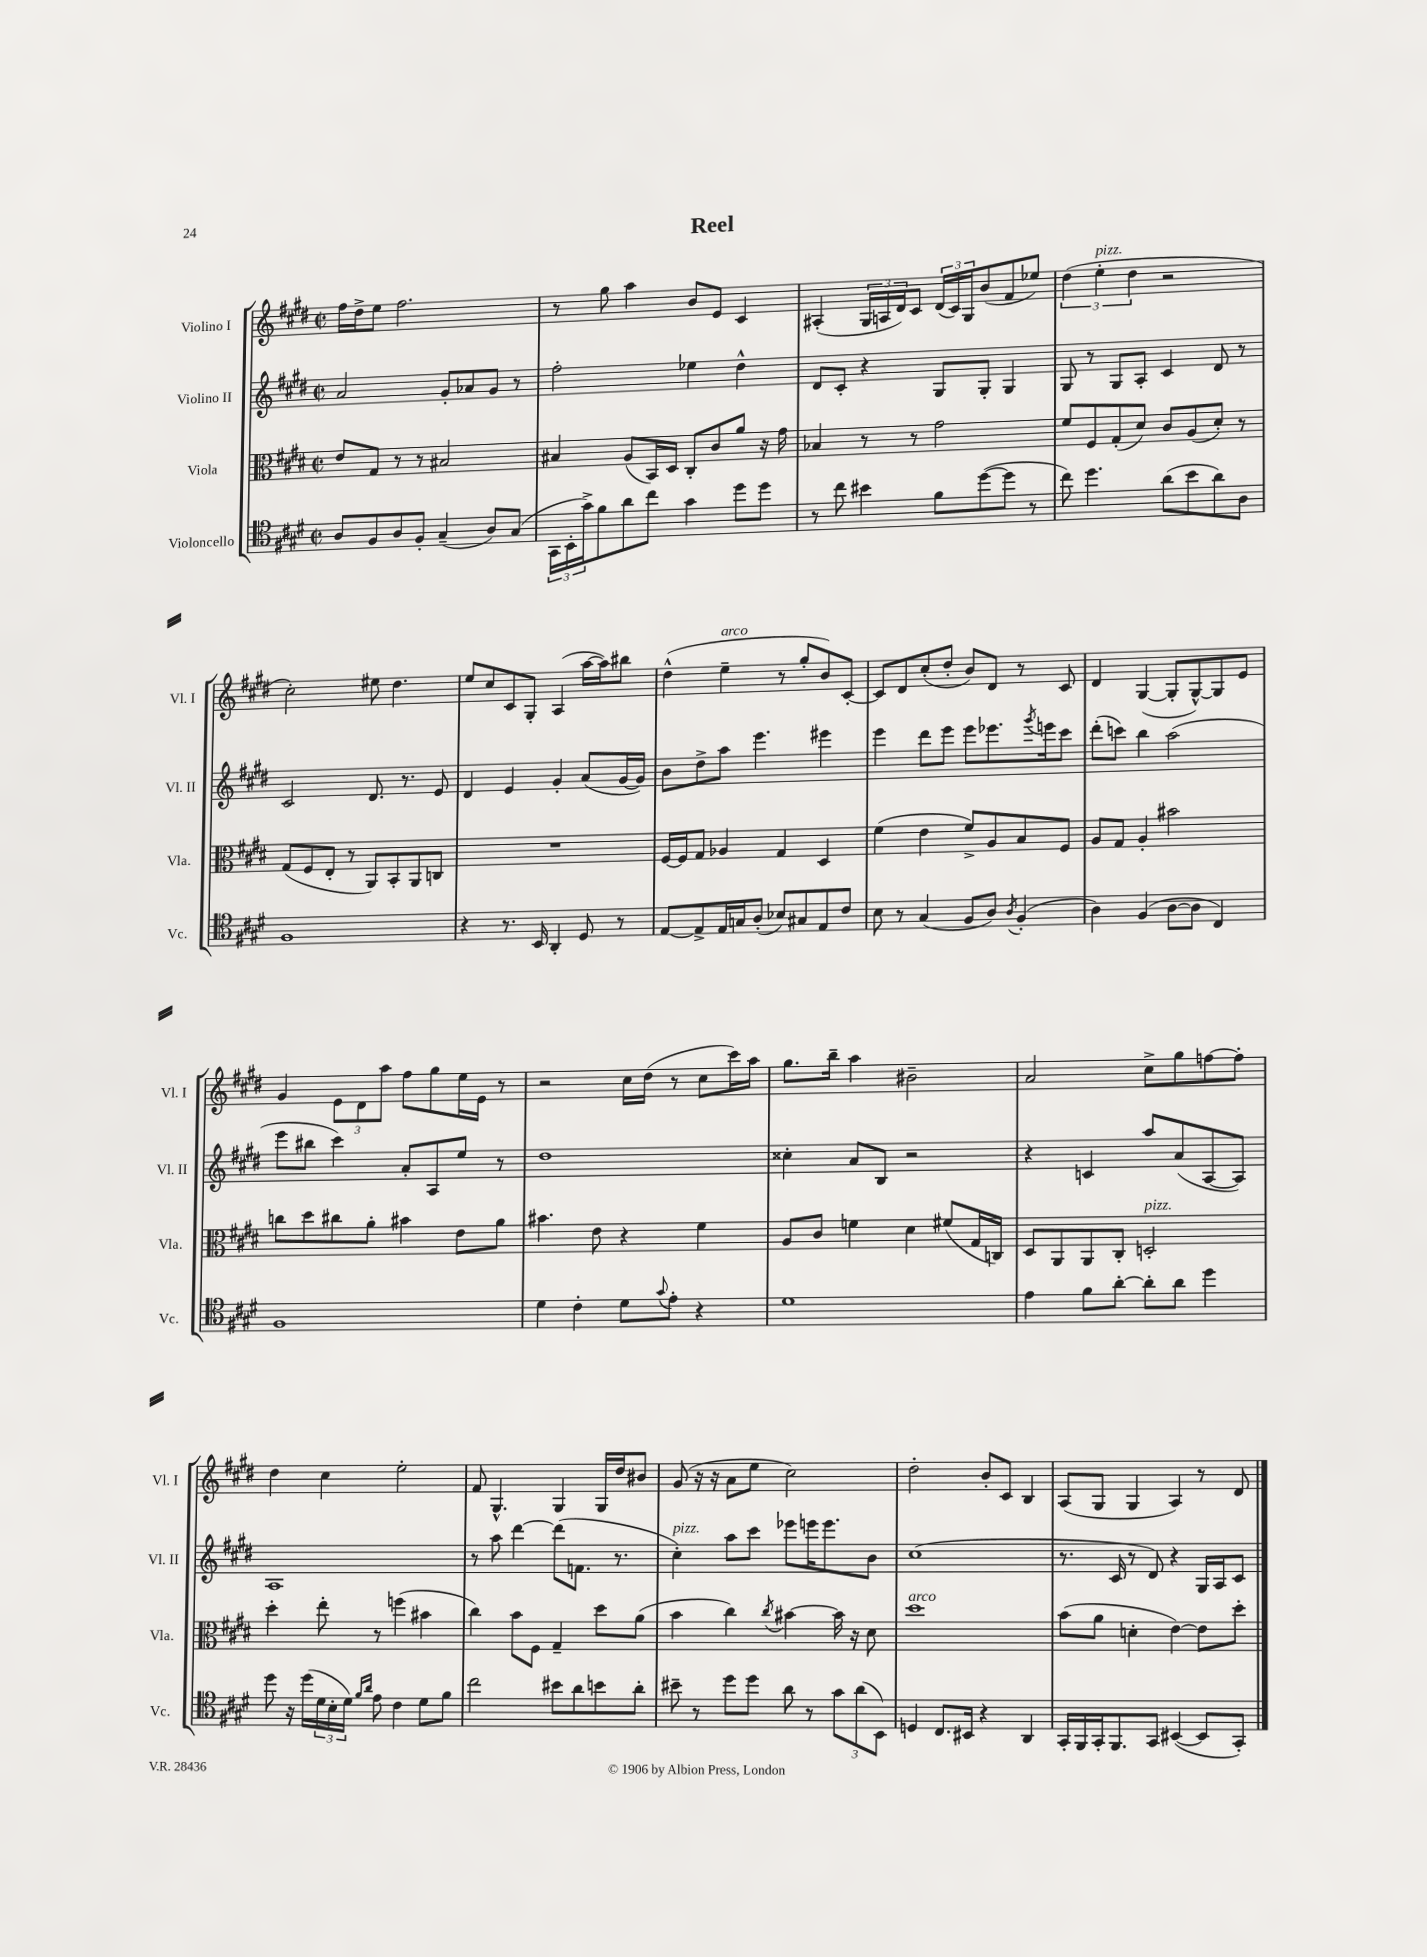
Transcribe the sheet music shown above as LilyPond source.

\header { title = "Reel" }
<<
\new StaffGroup <<
\new Staff = "s0" \with { instrumentName = "Violino I" shortInstrumentName = "Vl. I" } {
    \clef treble \key e \major \defaultTimeSignature \time 2/2
    fis''16 dis''16-> e''8 fis''2. |
    r8 gis''8 a''4 b'8 e'8 cis'4 |
    ais4-.( \tuplet 3/2 { gis16 a16 dis'16) } cis'8 \tuplet 3/2 { dis'16( cis'16) gis16 } b'8( fis'8 ees''8) |
    \tuplet 3/2 { dis''4( e''4-.^\markup { \italic "pizz." } dis''4 } r2 |
    cis''2-.) eis''8 dis''4. |
    e''8 cis''8 cis'8 gis8-. a4( a''16~ a''16) bis''8 |
    dis''4-^( e''4--^\markup { \italic "arco" } r8 gis''8-. b'8) cis'8~-. |
    cis'8 dis'8 cis''8-.( dis''8-. b'8) dis'8 r8 cis'8 |
    dis'4 gis4~( gis8-. gis8~-^) gis8 e'8 |
    gis'4 \tuplet 3/2 { e'8 dis'8 a''8 } fis''8 gis''8 e''16 e'16 r8 |
    r2 cis''16 dis''16( r8 cis''8 cis'''16) a''16 |
    gis''8. b''16-- a''4 bis'2-- |
    a'2 cis''8-> gis''8 f''8~ f''8-. |
    dis''4 cis''4 e''2-. |
    fis'8 gis4.-^ gis4 gis16 dis''16 bis'8 |
    gis'8( r16 r16 a'8 e''8 cis''2) |
    dis''2-. b'8-. cis'8 b4 |
    a8( gis8 gis4 a4) r8 dis'8 \bar "|." |
}
\new Staff = "s1" \with { instrumentName = "Violino II" shortInstrumentName = "Vl. II" } {
    \clef treble \key e \major \defaultTimeSignature \time 2/2
    a'2 gis'8-. aes'8 gis'8 r8 |
    fis''2-. ees''4 dis''4-^ |
    dis'8 cis'8-. r4 gis8 gis8-. gis4 |
    gis8 r8 gis8 a8-. cis'4 dis'8 r8 |
    cis'2 dis'8. r8. e'8 |
    dis'4 e'4 gis'4-. a'8( gis'16~ gis'16) |
    b'8 dis''8-> a''8 e'''4. eis'''4 |
    e'''4 dis'''8 e'''8 e'''8 ees'''8. \acciaccatura { gis'''8 } e'''16 cis'''8 |
    dis'''8-.( c'''8) b''4 a''2( |
    e'''8 bis''8 cis'''4) a'8-. a8 e''8 r8 |
    dis''1 |
    cisis''4-. a'8 b8 r2 |
    r4 c'4 a''8 a'8( a8~ a8) |
    a1 |
    r8 a''8 dis'''4~ dis'''8( f'8. r8. |
    cis''4-.^\markup { \italic "pizz." }) a''8 cis'''8 ees'''8 e'''16 e'''8. b'8 |
    cis''1( |
    r8. cis'16 r8 dis'8) r4 gis16 a16 cis'8 \bar "|." |
}
\new Staff = "s2" \with { instrumentName = "Viola" shortInstrumentName = "Vla." } {
    \clef alto \key e \major \defaultTimeSignature \time 2/2
    e'8 gis8 r8 r8 bis2 |
    bis4 a8( b,16) dis16 cis8-. cis'8 a'8 r16 gis'16 |
    bes4 r8 r8 gis'2 |
    fis'8 fis8 gis8-.( dis'8) cis'8 a8( dis'8-.) r8 |
    gis8( fis8 e8-. r8 a,8) b,8-. a,8 c8 |
    R1 |
    fis16~ fis16 gis8 aes4 gis4 dis4 |
    fis'4( e'4 fis'8->) a8 b8 fis8 |
    a8 gis8 a4-. bis'2 |
    c''8 dis''8 cis''8 a'8-. bis'4 e'8 a'8 |
    bis'4. e'8 r4 fis'4 |
    a8 cis'8 f'4 dis'4 fis'8( gis16 c16) |
    dis8 a,8 a,8 cis8-. d2-.^\markup { \italic "pizz." } |
    dis''4-. e''8-. r8 f''4( bis'4 |
    cis''4) b'8 fis8 gis4-- dis''8 a'8( |
    b'4 cis''4) \acciaccatura { cis''8 } bis'4~ bis'16 r16 dis'8 |
    dis''1^\markup { \italic "arco" } |
    b'8( a'8 d'4-. e'4~) e'8 dis''8-. \bar "|." |
}
\new Staff = "s3" \with { instrumentName = "Violoncello" shortInstrumentName = "Vc." } {
    \clef tenor \key e \major \defaultTimeSignature \time 2/2
    a8 fis8 a8 fis8-. gis4--( a8) gis8( |
    \tuplet 3/2 { gis,16 b,16-. gis'16->) } fis'8 a'8 cis''8 gis'4 dis''8 dis''8 |
    r8 cis''8 bis'4 fis'8 dis''8~( dis''8 r8 |
    cis''8) dis''4. a'8( b'8 a'8) a8 |
    fis1 |
    r4 r8. b,16 a,4-. dis8 r8 |
    e8~ e8-> e16 g16 a8-.( bes8) gis8 e8 cis'8 |
    b8 r8 gis4( fis8 a8) \acciaccatura { a8 } fis4-.( |
    a4) fis4( a8~ a8 cis4) |
    fis1 |
    dis'4 cis'4-. dis'8 \appoggiatura { gis'8 } e'8-. r4 |
    dis'1 |
    e'4 fis'8 a'8~-. a'8-. a'8 dis''4 |
    dis''8 r16 dis''16( \tuplet 3/2 { dis'16 b16-. dis'16) } \grace { fis'16 a'16 } e'8 cis'4 dis'8 fis'8 |
    cis''2 bis'8 a'8 b'8 a'8-. |
    bis'8-- r8 dis''8 dis''8 a'8 r8 \tuplet 3/2 { gis'8 a'8( b,8) } |
    d4 cis8. bis,16 r4 a,4 |
    gis,16-. fis,16 gis,16-. fis,8. gis,8 bis,4~( bis,8 gis,8-.) \bar "|." |
}
>>
>>
\layout { \context { \Score \remove "Bar_number_engraver" } }
